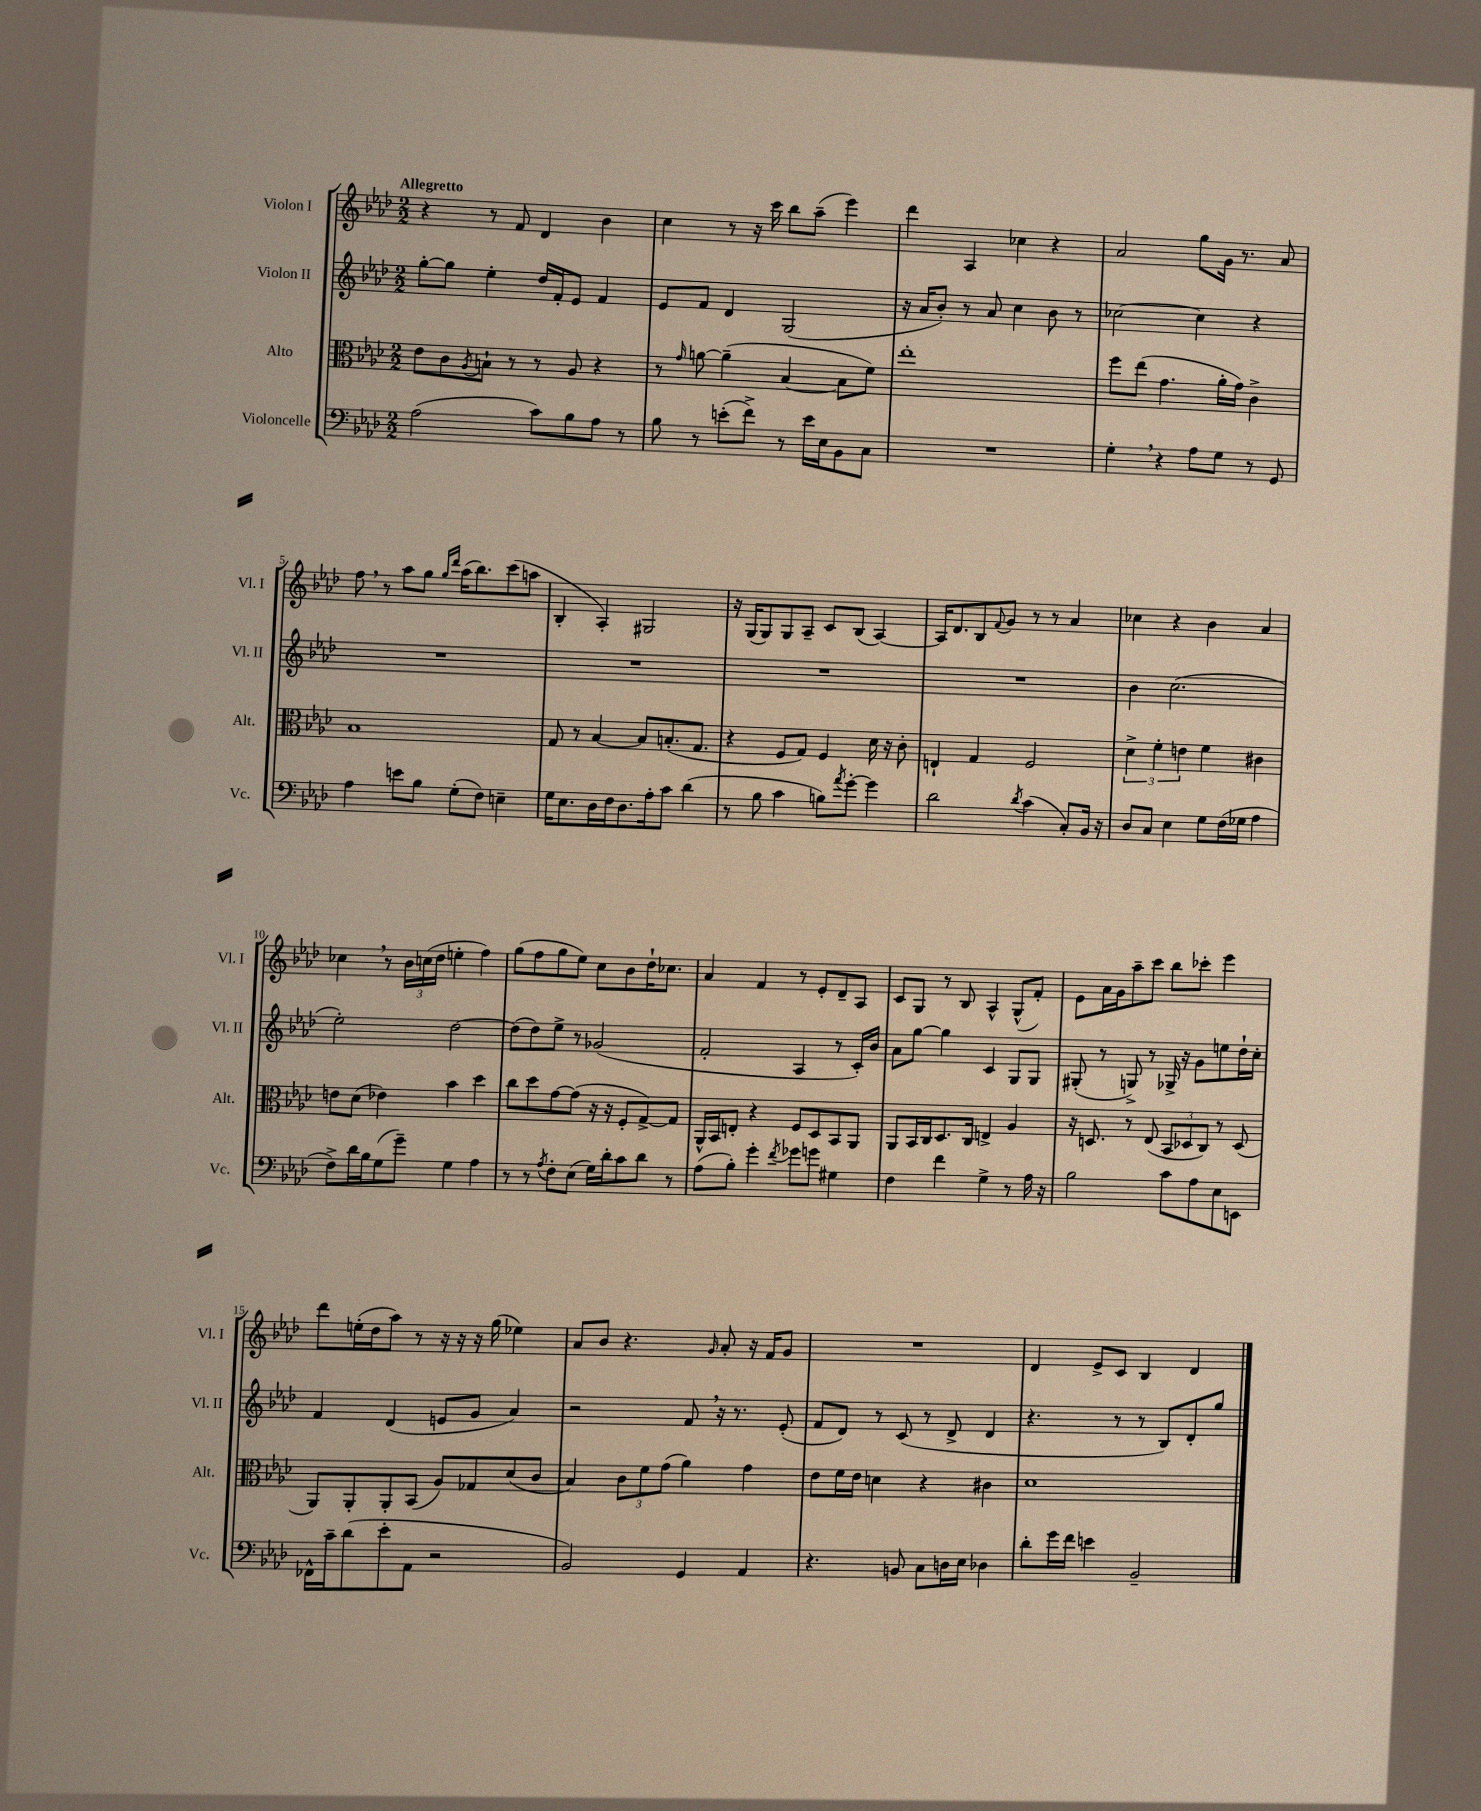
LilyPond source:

<<
\new StaffGroup <<
\new Staff = "s0" \with { instrumentName = "Violon I" shortInstrumentName = "Vl. I" } {
    \clef treble \key aes \major \numericTimeSignature \time 2/2 \tempo "Allegretto"
    r4 r8 f'8 des'4 bes'4 |
    c''4 r8 r16 c'''16 bes''8 aes''8--( ees'''4) |
    des'''4 aes4 ces''4 r4 |
    aes'2 g''8 g'16 r8. aes'8 |
    f''8 \breathe r8 aes''8 g''8 \grace { g''16 des'''16 } aes''16( bes''8.) c'''8( a''8 |
    bes4-. aes4-.) gis2 |
    r16 g16( g8) g8 aes8-- c'8 bes8( aes4~) |
    aes16 des'8. bes8 \appoggiatura { f'8 } g'8 r8 r8 aes'4 |
    ces''4 r4 bes'4 aes'4 |
    ces''4 \breathe r8 \tuplet 3/2 { bes'16 c''16( des''16 } e''4-. f''4) |
    g''8( f''8 g''8 ees''8) c''8 bes'8 des''16-! ces''8. |
    aes'4 f'4 r8 ees'8-. des'8-- aes8 |
    c'8 g8 r8 bes8 aes4-^ g8-^( f'8-.) |
    ees'8 aes'16 g'16 aes''8-- c'''8 bes''8 ces'''8-. ees'''4 |
    des'''8 e''16-.( des''16 aes''8) r8 r16 r16 r16 g''16( ees''4) |
    aes'8 bes'8 r4. \grace { g'16 } aes'8-. r16 f'16 g'8 |
    R1 |
    des'4 ees'8-> c'8 bes4 des'4 \bar "|." |
}
\new Staff = "s1" \with { instrumentName = "Violon II" shortInstrumentName = "Vl. II" } {
    \clef treble \key aes \major \numericTimeSignature \time 2/2
    g''8~-. g''8 ees''4-. des''16 f'16-. ees'8 f'4 |
    ees'8 f'8 des'4 g2( |
    r16 aes'16 bes'8-.) r8 aes'8 c''4 bes'8 r8 |
    ces''2~ ces''4 r4 |
    R1 |
    R1 |
    R1 |
    R1 |
    bes'4 c''2.( |
    ees''2-.) des''2~ |
    des''8( des''8) ees''8-> r8 ges'2( |
    f'2-. aes4 r8 c'16-.) bes'16 |
    aes'8 g''8~ g''4 c'4 g8 g8 |
    gis8-.( r8 g8->) r8 ges16-> r16 g'8 e''8 des''16-! c''16-. |
    f'4 des'4( e'8 g'8 aes'4) |
    r2 f'8 \breathe r16 r8. ees'8-.( |
    f'8 des'8) r8 c'8( r8 des'8-> des'4 |
    r4. r8 r8 bes8) des'8-. g''8 \bar "|." |
}
\new Staff = "s2" \with { instrumentName = "Alto" shortInstrumentName = "Alt." } {
    \clef alto \key aes \major \numericTimeSignature \time 2/2
    ees'8 c'8 \acciaccatura { aes8 } b8-! r8 r8 aes8 r4 |
    r8 \grace { g'16 } a'8~ a'4--( bes4~ bes8 f'8) |
    ees''1-. |
    f''8 ees''8( g'4. aes'16-. g'16) c'4-> |
    bes1 |
    g8 r8 bes4~ bes8 b8.-.( g8. |
    r4 f8 g8) f4 des'16 r16 c'8-. |
    e4-! g4 f2 |
    \tuplet 3/2 { des'4-> f'4-. e'4 } f'4 cis'4 |
    e'8 des'8( ees'4) bes'4 des''4 |
    c''8 des''8 g'8~ g'8( r16 r16 f8-. g8~->) g8 |
    aes,16-^ bes,16 e8-. r4 f8 des8 bes,8 aes,8 |
    aes,8 bes,16 c16 des8. c16 e4-> aes4 |
    r16 d8. r8 ees8( \tuplet 3/2 { bes,8 des8 c8) } r8 des8( |
    aes,8) aes,8-. aes,8-. bes,8( aes8) ges8 des'8( c'8 |
    bes4) \tuplet 3/2 { c'8 f'8 g'8( } aes'4) g'4 |
    ees'8 f'16 ees'16 d'4 r4 cis'4 |
    des'1 \bar "|." |
}
\new Staff = "s3" \with { instrumentName = "Violoncelle" shortInstrumentName = "Vc." } {
    \clef bass \key aes \major \numericTimeSignature \time 2/2
    aes2( c'8) bes8 aes8 r8 |
    bes8 r8 e'8-.( f'8->) r8 e'16 ees16 bes,8 c8 |
    R1 |
    g4-. \breathe r4 aes8 g8 r8 g,8 |
    aes4 e'8 bes8 g8-.( f8) e4-- |
    g16 ees8. des16 f16 des8. aes16-. c'8 des'4( |
    r8 bes8 c'4 b8) \acciaccatura { aes'8 } g'8~-. g'4 |
    des'2 \acciaccatura { des'8 } c'4( c8-.) bes,16 r16 |
    des8 c8 ees4 g8 f16( ges16 aes4 |
    f8->) des'16 bes16 g8( g'8--) g4 aes4 |
    r8 r8 \acciaccatura { aes8 } f8-. ees8( g16) des'16-. c'8 des'8 r8 |
    aes8( bes8-.) g'4-. \acciaccatura { f'8 } ges'8 g'8 gis4 |
    f4 f'4 g4-> r8 aes16 r16 |
    bes2 c'8 aes8 ees8 e,8 |
    fes,16-^ c'16-- des'8( ees'8-. aes,8 r2 |
    bes,2) g,4 aes,4 |
    r4. b,8 c8 d16 ees16 des4 |
    des'8-. g'16 f'16 e'4 bes,2-- \bar "|." |
}
>>
>>
